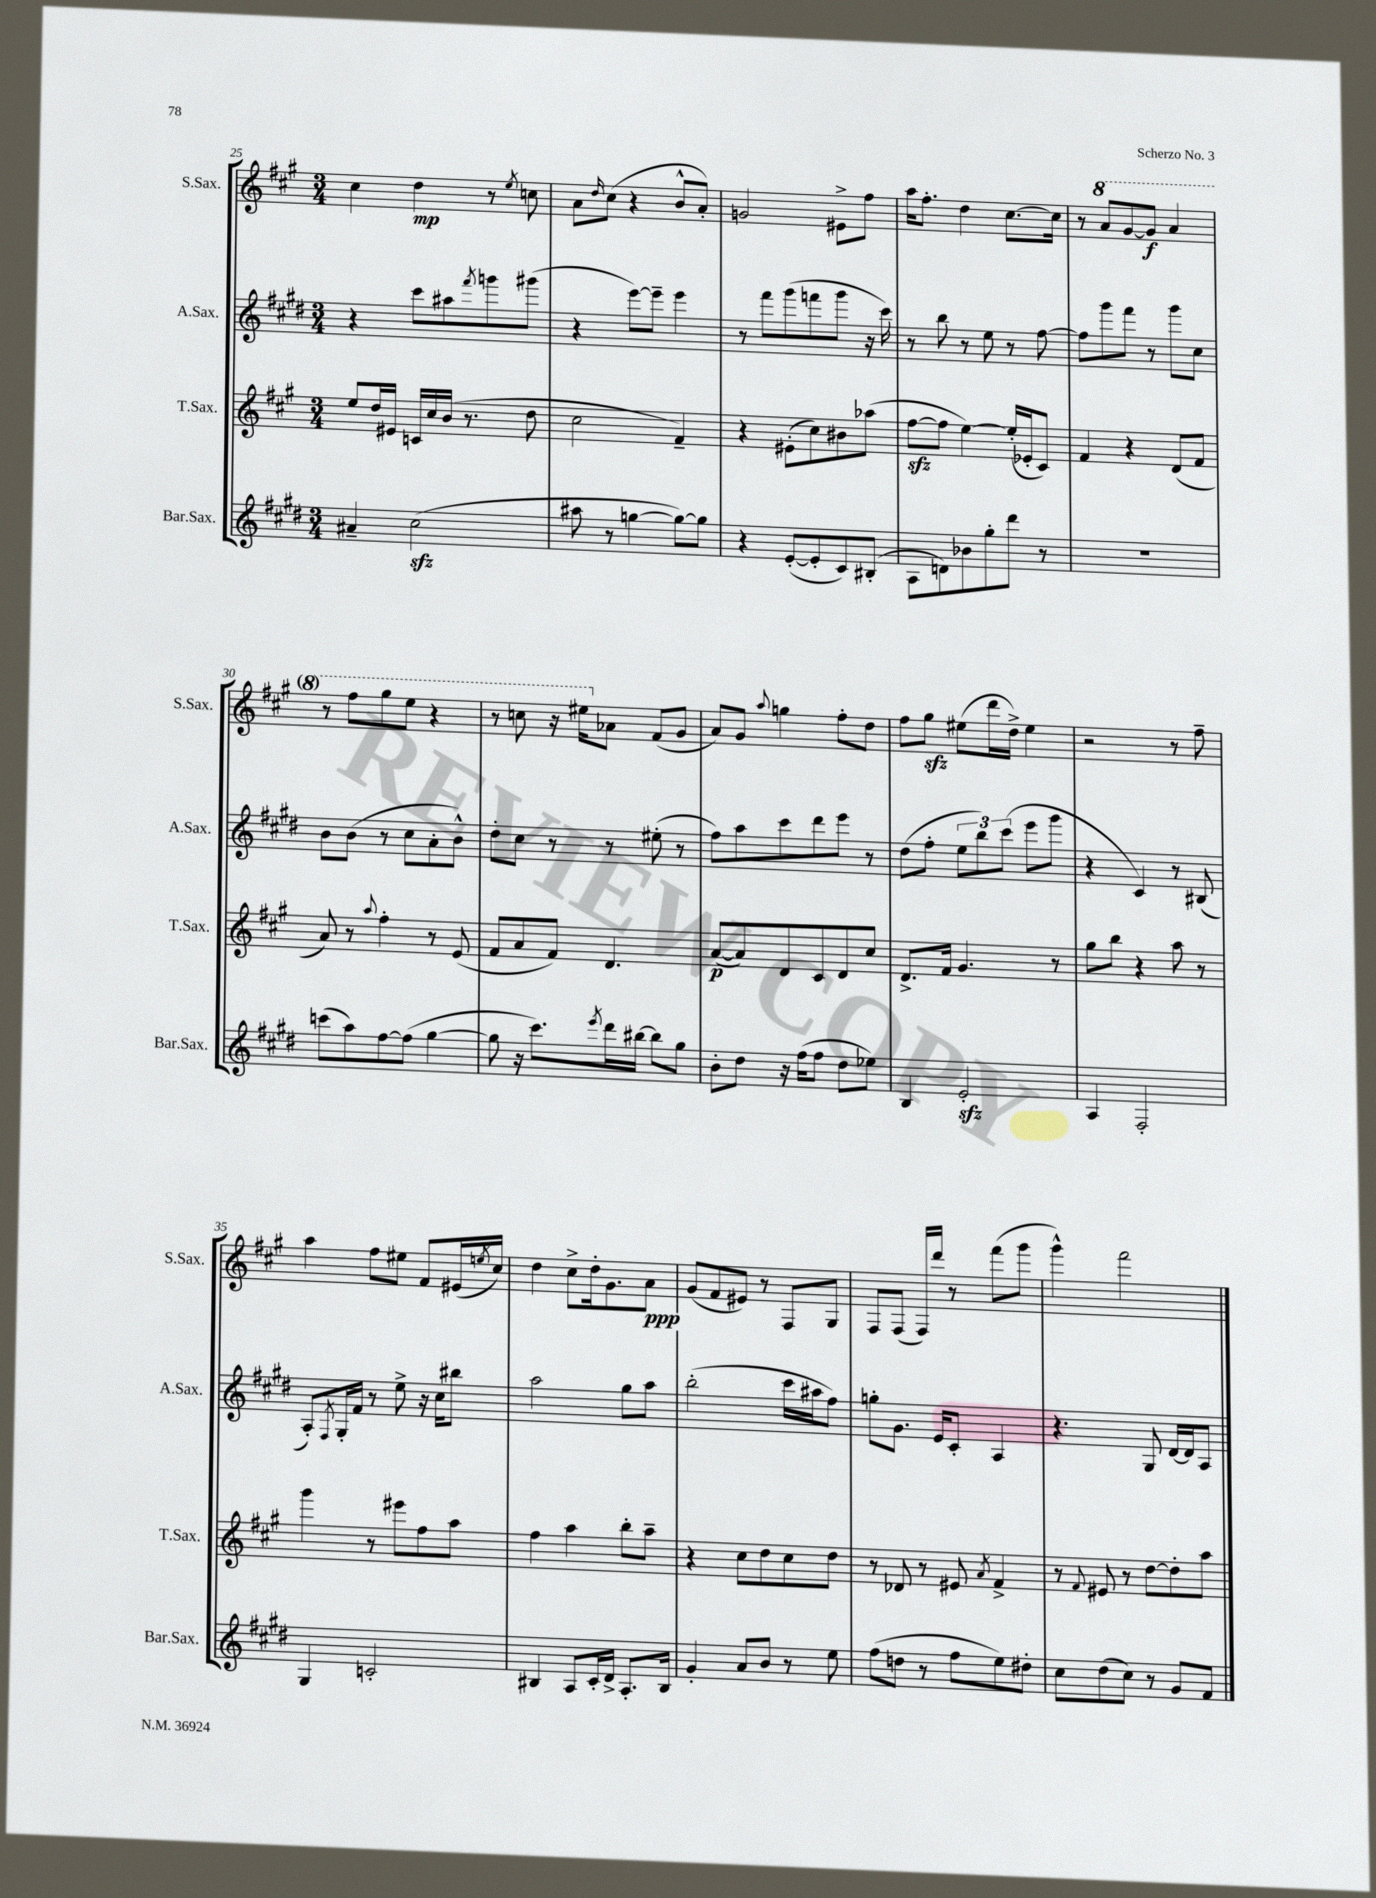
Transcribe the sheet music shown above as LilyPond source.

<<
\new StaffGroup <<
\new Staff = "s0" \with { instrumentName = "S.Sax." shortInstrumentName = "S.Sax." } {
    \clef treble \key a \major \numericTimeSignature \time 3/4
    cis''4 d''4\mp r8 \acciaccatura { e''8 } c''8 |
    a'8 \grace { d''16 } cis''8( r4 b'8-^ a'8-.) |
    g'2 eis'8-> fis''8 |
    a''16 fis''8.-. d''4 cis''8.~ cis''16 |
    r8 \ottava #1 a''8 gis''8~ gis''8\f a''4 |
    r8 fis'''8 gis'''8 e'''8 r4 |
    r8 c'''8 r16 eis'''16 \ottava #0 aes'8 fis'8( gis'8 |
    a'8) gis'8 \appoggiatura { a''8 } g''4 fis''8-. d''8 |
    fis''8 gis''8\sfz eis''8( d'''16 d''16->) eis''4 |
    r2 r8 fis''8-- |
    a''4 fis''8 eis''8 fis'8 eis'16( \acciaccatura { e''8 } cis''16) |
    d''4 cis''8-> d''16-. gis'8. a'8\ppp |
    gis'8( fis'8 eis'8) r8 fis8 gis8 |
    fis8 fis8( fis16) d'''16 r8 fis'''8( gis'''8 |
    gis'''4-^) fis'''2 \bar "|." |
}
\new Staff = "s1" \with { instrumentName = "A.Sax." shortInstrumentName = "A.Sax." } {
    \clef treble \key e \major \numericTimeSignature \time 3/4
    r4 cis'''8 ais''8 \acciaccatura { fis'''8 } g'''8 gis'''8( |
    r4 e'''8~) e'''8-- e'''4 |
    r8 fis'''8 gis'''8( f'''8 gis'''8 r16 cis'''16) |
    r8 b''8 r8 e''8 r8 fis''8~ |
    fis''8 gis'''8 fis'''8 r8 gis'''8 cis''8 |
    b'8 b'8( r8 cis''8 a'8-. b'8-^) |
    dis''8-. cis''8 r8 r8 eis''8-.( r8 |
    fis''8) a''8 cis'''8 dis'''8 e'''8 r8 |
    dis''8( fis''8-. \tuplet 3/2 { e''8 b''8) cis'''8( } e'''8 gis'''8 |
    r4 cis'4) r8 bis8( |
    a8-.) \acciaccatura { fis8 } gis16-. fis'16 r8 e''8-> r16 cis''16 bis''8 |
    a''2 gis''8 a''8 |
    b''2-.( cis'''16 ais''16 fis''8) |
    g''8-. gis'8. e'16 cis'8-. a4 |
    r4. gis8 dis'16~ dis'16 a8 \bar "|." |
}
\new Staff = "s2" \with { instrumentName = "T.Sax." shortInstrumentName = "T.Sax." } {
    \clef treble \key a \major \numericTimeSignature \time 3/4
    e''8 d''16 eis'16 c'16 cis''16 b'16( r8. d''8 |
    cis''2 fis'4--) |
    r4 eis'8-.( cis''8) bis'8 aes''8( |
    fis''8~\sfz fis''8 e''4~) e''16-.( ees'16-. cis'8) |
    fis'4 r4 d'8( fis'8 |
    a'8) r8 \appoggiatura { a''8 } fis''4-. r8 e'8( |
    fis'8 a'8 fis'8) d'4. |
    a'8~\p( a'8) d'8 cis'8 d'8 cis''8 |
    d'8.-> fis'16 gis'4. r8 |
    gis''8 b''8 r4 a''8 r8 |
    gis'''4 r8 eis'''8 fis''8 a''8 |
    fis''4 a''4 b''8-. a''8-- |
    r4 cis''8 d''8 cis''8 d''8 |
    r8 des'8 r8 eis'8 \acciaccatura { a'8 } fis'4-> |
    r8 \appoggiatura { fis'8 } eis'8 r8 d''8~ d''8-. a''8 \bar "|." |
}
\new Staff = "s3" \with { instrumentName = "Bar.Sax." shortInstrumentName = "Bar.Sax." } {
    \clef treble \key e \major \numericTimeSignature \time 3/4
    ais'4-- cis''2\sfz( |
    ais''8 r8 g''4~ g''8~) g''8 |
    r4 e'8~-.( e'8-. cis'8) bis8-.( |
    a8 d'8) bes'8 gis''8-. dis'''8 r8 |
    R2. |
    c'''8( a''8) fis''8~ fis''8( gis''4~ |
    gis''8 r16 cis'''8.) \acciaccatura { e'''8 } dis'''16 bis''16~ bis''8 gis''8 |
    b'8-. dis''8 r16 fis''16( fis''8 dis''8 ees''8) |
    b4 e'2-.\sfz |
    a4 fis2-. |
    gis4 c'2-. |
    bis4 a8 cis'16-. dis'16-> a8.-. bis16 |
    gis'4-. a'8 b'8 r8 e''8 |
    fis''8( d''8 r8 fis''8 e''8) dis''8-. |
    cis''8 dis''8( cis''8) r8 gis'8 fis'8 \bar "|." |
}
>>
>>
\layout { \context { \Score currentBarNumber = #25 } }
